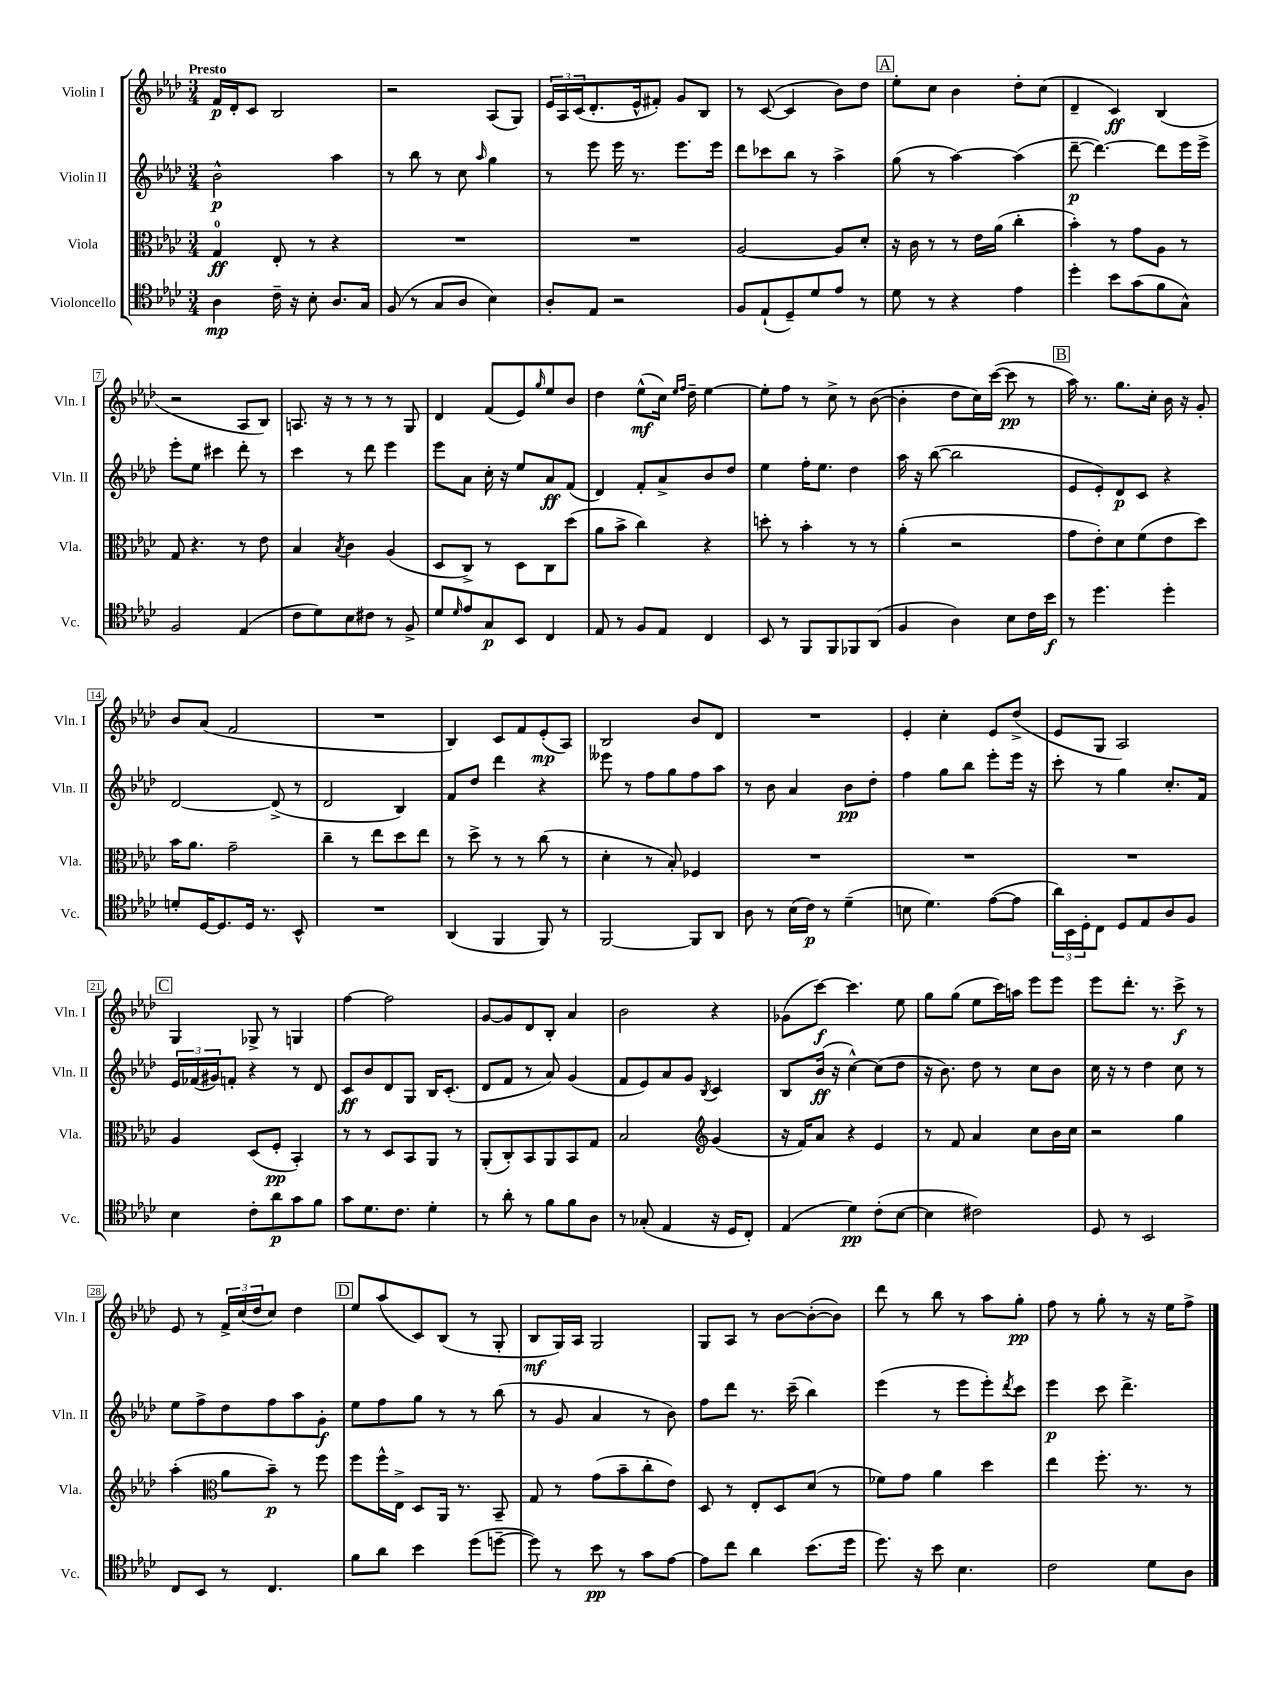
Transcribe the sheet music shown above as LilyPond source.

<<
\new StaffGroup <<
\new Staff = "s0" \with { instrumentName = "Violin I" shortInstrumentName = "Vln. I" } {
    \clef treble \key aes \major \numericTimeSignature \time 3/4 \tempo "Presto"
    f'16\p des'16-. c'8 bes2 |
    r2 aes8( g8) |
    \tuplet 3/2 { ees'16 aes16 c'16( } des'8.-. ees'16-^ fis'8-.) g'8 bes8 |
    r8 c'8~( c'4 bes'8) des''8 |
    \mark \markup { \box "A" } ees''8-. c''8 bes'4 des''8-. c''8( |
    des'4-- c'4\ff) bes4( |
    r2 aes8 bes8) |
    a8. r16 r8 r8 r8 g8 |
    des'4 f'8( ees'8) \grace { g''16 } ees''8 bes'8 |
    des''4 ees''8-^\mf( c''16) \grace { ees''16 f''16 } des''16-- ees''4~ |
    ees''8-. f''8 r8 c''8-> r8 bes'8~( |
    bes'4-. des''8 c''16) c'''16~( c'''8\pp r8 |
    \mark \markup { \box "B" } aes''16) r8. g''8. c''16-. bes'16 r16 g'8-. |
    bes'8 aes'8( f'2 |
    R2. |
    bes4) c'8 f'8 ees'8-.\mp( aes8) |
    bes2 bes'8 des'8 |
    R2. |
    ees'4-. c''4-. ees'8 des''8->( |
    ees'8 g8 aes2) |
    \mark \markup { \box "C" } g4 ges8-> r8 g4 |
    f''4~ f''2 |
    g'8~ g'8 des'8 bes8-. aes'4 |
    bes'2 r4 |
    ges'8( c'''8~\f) c'''4. ees''8 |
    g''8 g''8( ees''8 c'''16) a''16 ees'''8 ees'''8 |
    ees'''8 des'''8.-. r8. c'''8->\f r8 |
    ees'8 r8 \tuplet 3/2 { f'16-> c''16( des''16 } c''8) des''4 |
    \mark \markup { \box "D" } ees''8 aes''8( c'8) bes8( r8 g8-. |
    bes8\mf g16) aes16 g2 |
    g8 aes8 r8 bes'8~ bes'8~-.( bes'8) |
    des'''8 r8 bes''8 r8 aes''8 g''8-.\pp |
    f''8 r8 g''8-. r8 r16 ees''16 f''8-> \bar "|." |
}
\new Staff = "s1" \with { instrumentName = "Violin II" shortInstrumentName = "Vln. II" } {
    \clef treble \key aes \major \numericTimeSignature \time 3/4
    bes'2-^\p aes''4 |
    r8 bes''8 r8 c''8 \grace { aes''16 } g''4 |
    r8 ees'''8 ees'''16 r8. ees'''8. ees'''16 |
    des'''8 ces'''8 bes''8 r8 aes''4-> |
    \mark \markup { \box "A" } g''8( r8 aes''4~) aes''4( |
    des'''8~--\p des'''4.~) des'''8 ees'''16 ees'''16-> |
    ees'''8-. ees''8 cis'''4 des'''8-. r8 |
    c'''4 r8 des'''8 ees'''4 |
    ees'''8 aes'8 c''16-. r16 ees''8 aes'8\ff f'8( |
    des'4) f'8-. aes'8-> bes'8 des''8 |
    ees''4 f''16-. ees''8. des''4 |
    aes''16 r16 bes''8~( bes''2 |
    \mark \markup { \box "B" } ees'8 ees'8-.) des'8\p c'8 r4 |
    des'2~ des'8->( r8 |
    des'2 bes4) |
    f'8 des''8 des'''4 r4 |
    eeses'''8 r8 f''8 g''8 f''8 aes''8 |
    r8 bes'8 aes'4 bes'8\pp des''8-. |
    f''4 g''8 bes''8 ees'''8-. ees'''16 r16 |
    c'''8-. r8 g''4 c''8.-. f'16 |
    \mark \markup { \box "C" } \tuplet 3/2 { ees'16 fes'16( gis'16) } f'8-. r4 r8 des'8 |
    c'8\ff bes'8 des'8 g8 bes16 c'8.-.( |
    des'8 f'8 r8 aes'8) g'4( |
    f'8 ees'8) aes'8 g'8 \acciaccatura { bes8 } c'4 |
    bes8 bes'16\ff( r16 c''4~-^) c''8( des''8 |
    r16 bes'8.) des''8 r8 c''8 bes'8 |
    c''16 r16 r8 des''4 c''8 r8 |
    ees''8 f''8-> des''8 f''8 aes''8 g'8-.\f |
    \mark \markup { \box "D" } ees''8 f''8 g''8 r8 r8 bes''8( |
    r8 g'8 aes'4 r8 bes'8) |
    f''8 des'''8 r8. c'''16--( bes''4) |
    ees'''4( r8 ees'''8 ees'''8-.) \acciaccatura { des'''8 } c'''8 |
    ees'''4\p c'''8 des'''4.-> \bar "|." |
}
\new Staff = "s2" \with { instrumentName = "Viola" shortInstrumentName = "Vla." } {
    \clef alto \key aes \major \numericTimeSignature \time 3/4
    g4-0\ff ees8-. r8 r4 |
    R2. |
    R2. |
    aes2~ aes8 des'8-. |
    \mark \markup { \box "A" } r16 c'16 r8 r8 ees'16 aes'16( c''4-. |
    bes'4-.) r8 g'8 aes8 r8 |
    g8 r4. r8 ees'8 |
    bes4 \acciaccatura { bes8 } c'4 aes4( |
    des8 c8->) r8 des8 c8 des''8( |
    aes'8 bes'8-> c''4) r4 |
    d''8-. r8 bes'4-. r8 r8 |
    aes'4-.( r2 |
    \mark \markup { \box "B" } g'8 ees'8-.) des'8 f'8( ees'8 des''8) |
    bes'16 aes'8. g'2-- |
    c''4-- r8 ees''8 des''8 ees''8 |
    r8 des''8-> r8 r8 c''8( r8 |
    des'4-. r8 bes8-.) fes4 |
    R2. |
    R2. |
    R2. |
    \mark \markup { \box "C" } aes4 des8( f8-.\pp bes,4-.) |
    r8 r8 des8 bes,8 aes,8 r8 |
    aes,8-.( c8-.) bes,8 aes,8 bes,8 g8 |
    bes2 \clef treble g'4( |
    r16 f'16) aes'8 r4 ees'4 |
    r8 f'8 aes'4 c''8 bes'16 c''16 |
    r2 g''4 |
    aes''4-.( \clef alto aes'8 bes'8--\p) r8 f''8 |
    \mark \markup { \box "D" } f''8 f''16-^ ees16-> des8 aes,16 r8. bes,8-- |
    g8 r8 g'8( bes'8-- c''8-. ees'8) |
    des8 r8 ees8-. des8 des'8( r8 |
    fes'8) g'8 aes'4 des''4 |
    ees''4 f''8.-. r8. r8 \bar "|." |
}
\new Staff = "s3" \with { instrumentName = "Violoncello" shortInstrumentName = "Vc." } {
    \clef tenor \key aes \major \numericTimeSignature \time 3/4
    aes4\mp c'16-- r16 bes8-. aes8. g16 |
    f8( r8 g8 aes8 bes4) |
    aes8-. ees8 r2 |
    f8 ees8-!( des8--) des'8 ees'8 r8 |
    \mark \markup { \box "A" } des'8 r8 r4 ees'4 |
    des''4-. bes'8 g'8( f'8 g8-^) |
    f2 ees4( |
    c'8 des'8) bes8 cis'8 r8 f8-> |
    des'8 \grace { des'16 } ees'8 g8\p bes,8 c4 |
    ees8 r8 f8 ees8 c4 |
    bes,8 r8 f,8 f,8 fes,8 aes,8( |
    f4 aes4) bes8 c'16 bes'16\f |
    \mark \markup { \box "B" } r8 des''4. des''4-. |
    d'8-. des16~ des8. des16 r8. bes,8-^ |
    R2. |
    aes,4( f,4 f,8) r8 |
    f,2~ f,8 aes,8 |
    aes8 r8 bes16( c'16\p) r8 des'4--( |
    b8 des'4.) ees'8~( ees'8 |
    \tuplet 3/2 { aes'16) bes,16 des16-. } c8 des8 ees8 aes8 f8 |
    \mark \markup { \box "C" } bes4 c'8-. aes'8\p g'8 f'8 |
    g'8 des'8. c'8. des'4-. |
    r8 aes'8-. r8 f'8 f'8 aes8 |
    r8 ges8-.( ees4 r16 des16 c8-.) |
    ees4( des'4\pp) c'8-.( bes8~ |
    bes4 cis'2) |
    des8 r8 bes,2 |
    c8 bes,8 r8 c4. |
    \mark \markup { \box "D" } f'8 aes'8 bes'4 des''8( d''8~-- |
    d''8) r8 bes'8\pp r8 g'8 ees'8~ |
    ees'8 c''8 aes'4 bes'8.( des''16 |
    des''8.) r16 bes'8 bes4. |
    c'2 des'8 aes8 \bar "|." |
}
>>
>>
\layout { \context { \Score \override BarNumber.stencil = #(make-stencil-boxer 0.1 0.3 ly:text-interface::print) } }
